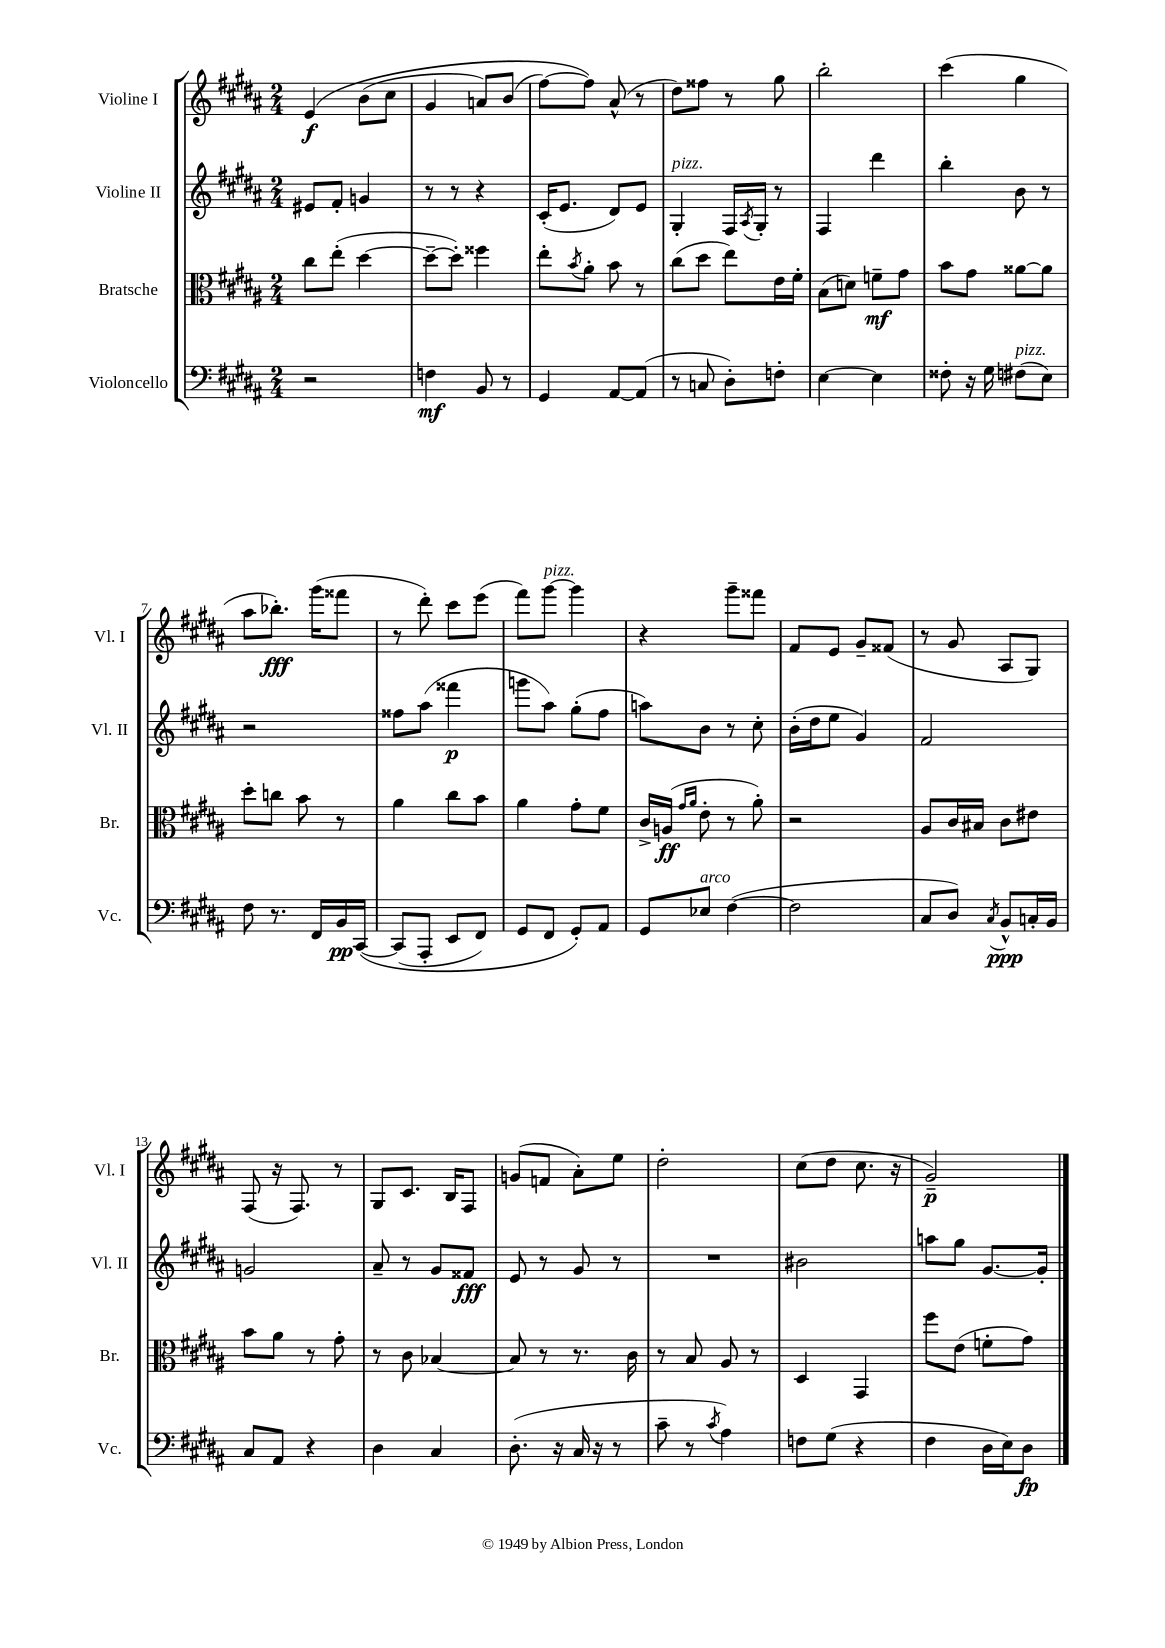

**kern	**dynam	**kern	**dynam	**kern	**dynam	**kern	**dynam
*part4	*part4	*part3	*part3	*part2	*part2	*part1	*part1
*staff4	*staff4	*staff3	*staff3	*staff2	*staff2	*staff1	*staff1
*I"Violoncello	*	*I"Bratsche	*	*I"Violine II	*	*I"Violine I	*
*I'Vc.	*	*I'Br.	*	*I'Vl. II	*	*I'Vl. I	*
*clefF4	*	*clefC3	*	*clefG2	*	*clefG2	*
*k[f#c#g#d#a#]	*	*k[f#c#g#d#a#]	*	*k[f#c#g#d#a#]	*	*k[f#c#g#d#a#]	*
*M2/4	*	*M2/4	*	*M2/4	*	*M2/4	*
=1	=1	=1	=1	=1	=1	=1	=1
2r	.	8cc#\L	.	8e#X/L	.	(4e/	f
.	.	(8ee'\J	.	8f#'/J	.	.	.
.	.	[4dd#\	.	4gn/	.	(8b\L	.
.	.	.	.	.	.	8cc#\J	.
=2	=2	=2	=2	=2	=2	=2	=2
4Fn\	mf	8dd#~\L_	.	8r	.	4g#/	.
.	.	8dd#'\J])	.	8r	.	.	.
8BB/	.	4ff##X\	.	4r	.	8an/L)	.
8r	.	.	.	.	.	(8b/J	.
=3	=3	=3	=3	=3	=3	=3	=3
4GG#/	.	8ee'\L	.	(16c#'/KL	.	[8ff#\L)	.
.	.	.	.	8.e/J	.	.	.
.	.	8qb/	.	.	.	.	.
.	.	8a#'\J	.	.	.	8ff#\J])	.
[8AA#/L	.	8b\	.	8d#/L)	.	(8a#^^/	.
(8AA#/J]	.	8r	.	8e/J	.	8r	.
=4	=4	=4	=4	=4	=4	=4	=4
!	!	!	!	!LO:TX:a:i:t=pizz.	!	!	!
8r	.	(8cc#\L	.	4G#'/	.	8dd#\L)	.
8Cn/	.	8dd#\J	.	.	.	8ff##X\J	.
8D#'\L)	.	8ee\L)	.	16F#/LL	.	8r	.
.	.	.	.	8qA#/	.	.	.
.	.	.	.	16G#'/JJ	.	.	.
8Fn'\J	.	16e\L	.	8r	.	8gg#\	.
.	.	16f#'\JJ	.	.	.	.	.
=5	=5	=5	=5	=5	=5	=5	=5
[4E\	.	(8B\L	.	4F#/	.	2bb'\	.
.	.	8dn\J)	.	.	.	.	.
4E\]	.	8fn~\L	mf	4ddd#\	.	.	.
.	.	8g#\J	.	.	.	.	.
=6	=6	=6	=6	=6	=6	=6	=6
8F##X'\	.	8b\L	.	4bb'\	.	(4ccc#\	.
16r	.	8g#\J	.	.	.	.	.
16G#\	.	.	.	.	.	.	.
!LO:TX:a:i:t=pizz.	!	!	!	!	!	!	!
(8F#X\L	.	[8a##X\L	.	8b\	.	4gg#\	.
8E\J)	.	8a##\J]	.	8r	.	.	.
!!LO:LB:g=z
=7	=7	=7	=7	=7	=7	=7	=7
8F#\	.	8dd#'\L	.	2r	.	8aa#\L	.
8.r	.	8ccn\J	.	.	.	8.bb-X'\J)	fff
.	.	8b\	.	.	.	.	.
16FF#/LL	.	.	.	.	.	(16ggg#\KL	.
16BB/	pp	8r	.	.	.	8fff##X\J	.
([16CC#/JJ	.	.	.	.	.	.	.
=8	=8	=8	=8	=8	=8	=8	=8
(8CC#/L]	.	4a#\	.	8ff##X\L	.	8r	.
8AAA#'/J	.	.	.	(8aa#\J	.	8ddd#'\)	.
8EE/L	.	8cc#\L	.	4fff##X\	p	8ccc#\L	.
8FF#/J)	.	8b\J	.	.	.	(8eee\J	.
=9	=9	=9	=9	=9	=9	=9	=9
8GG#/L	.	4a#\	.	8gggn\L	.	8fff#\L)	.
!	!	!	!	!	!	!LO:TX:a:i:t=pizz.	!
8FF#/J	.	.	.	8aa#\J)	.	[8ggg#\J	.
8GG#'/L)	.	8g#'\L	.	(8gg#'\L	.	4ggg#\]	.
8AA#/J	.	8f#\J	.	8ff#\J	.	.	.
=10	=10	=10	=10	=10	=10	=10	=10
8GG#/L	.	16c#^/LL	.	8aan\L)	.	4r	.
.	.	(16An/JJ	ff	.	.	.	.
.	.	16qqg#/LL	.	.	.	.	.
.	.	16qqa#/JJ	.	.	.	.	.
!LO:TX:a:i:t=arco	!	!	!	!	!	!	!
8E-X/J	.	8e'\	.	8b\J	.	.	.
([4F#\	.	8r	.	8r	.	8ggg#~\L	.
.	.	8a#'\)	.	8cc#'\	.	8fff##X\J	.
=11	=11	=11	=11	=11	=11	=11	=11
2F#\]	.	2r	.	(16b'\LL	.	8f#/L	.
.	.	.	.	16dd#\J	.	.	.
.	.	.	.	8ee\J	.	8e/J	.
.	.	.	.	4g#/)	.	8g#~/L	.
.	.	.	.	.	.	(8f##X/J	.
=12	=12	=12	=12	=12	=12	=12	=12
8C#/L	.	8A#/L	.	2f#/	.	8r	.
8D#/J)	.	16c#/L	.	.	.	8g#/	.
.	.	16B#X/JJ	.	.	.	.	.
8qC#/	.	.	.	.	.	.	.
8BB^^/L	ppp	8c#\L	.	.	.	8A#/L	.
16Cn'/L	.	8e#X\J	.	.	.	8G#/J)	.
16BB/JJ	.	.	.	.	.	.	.
!!LO:LB:g=z
=13	=13	=13	=13	=13	=13	=13	=13
8C#/L	.	8b\L	.	2gn/	.	(8F#/	.
8AA#/J	.	8a#\J	.	.	.	16r	.
.	.	.	.	.	.	8.F#/)	.
4r	.	8r	.	.	.	.	.
.	.	8g#'\	.	.	.	8r	.
=14	=14	=14	=14	=14	=14	=14	=14
4D#\	.	8r	.	8a#~/	.	8G#/L	.
.	.	8c#\	.	8r	.	8.c#/J	.
4C#/	.	[4B-X/	.	8g#/L	.	.	.
.	.	.	.	.	.	16B/KL	.
.	.	.	.	8f##X/J	fff	8F#/J	.
=15	=15	=15	=15	=15	=15	=15	=15
(8.D#'\	.	8B-/]	.	8e/	.	(8gn/L	.
.	.	8r	.	8r	.	8fn/J	.
16r	.	.	.	.	.	.	.
16C#/	.	8.r	.	8g#/	.	8a#'\L)	.
16r	.	.	.	.	.	.	.
8r	.	.	.	8r	.	8ee\J	.
.	.	16c#\	.	.	.	.	.
=16	=16	=16	=16	=16	=16	=16	=16
8c#~\	.	8r	.	2r	.	2dd#'\	.
8r	.	8B/	.	.	.	.	.
8qc#/	.	.	.	.	.	.	.
4A#\)	.	8A#/	.	.	.	.	.
.	.	8r	.	.	.	.	.
=17	=17	=17	=17	=17	=17	=17	=17
8Fn\L	.	4D#/	.	2b#X\	.	(8cc#\L	.
(8G#\J	.	.	.	.	.	8dd#\J	.
4r	.	4GG#/	.	.	.	8.cc#\	.
.	.	.	.	.	.	16r	.
=18	=18	=18	=18	=18	=18	=18	=18
4F#\	.	8ff#\L	.	8aan\L	.	2g#~/)	p
.	.	(8e\J	.	8gg#\J	.	.	.
16D#\LL	.	8fn'\L	.	[8.g#/L	.	.	.
16E\J)	.	.	.	.	.	.	.
8D#\J	fp	8g#\J)	.	.	.	.	.
.	.	.	.	16g#'/Jk]	.	.	.
==	==	==	==	==	==	==	==
*-	*-	*-	*-	*-	*-	*-	*-
